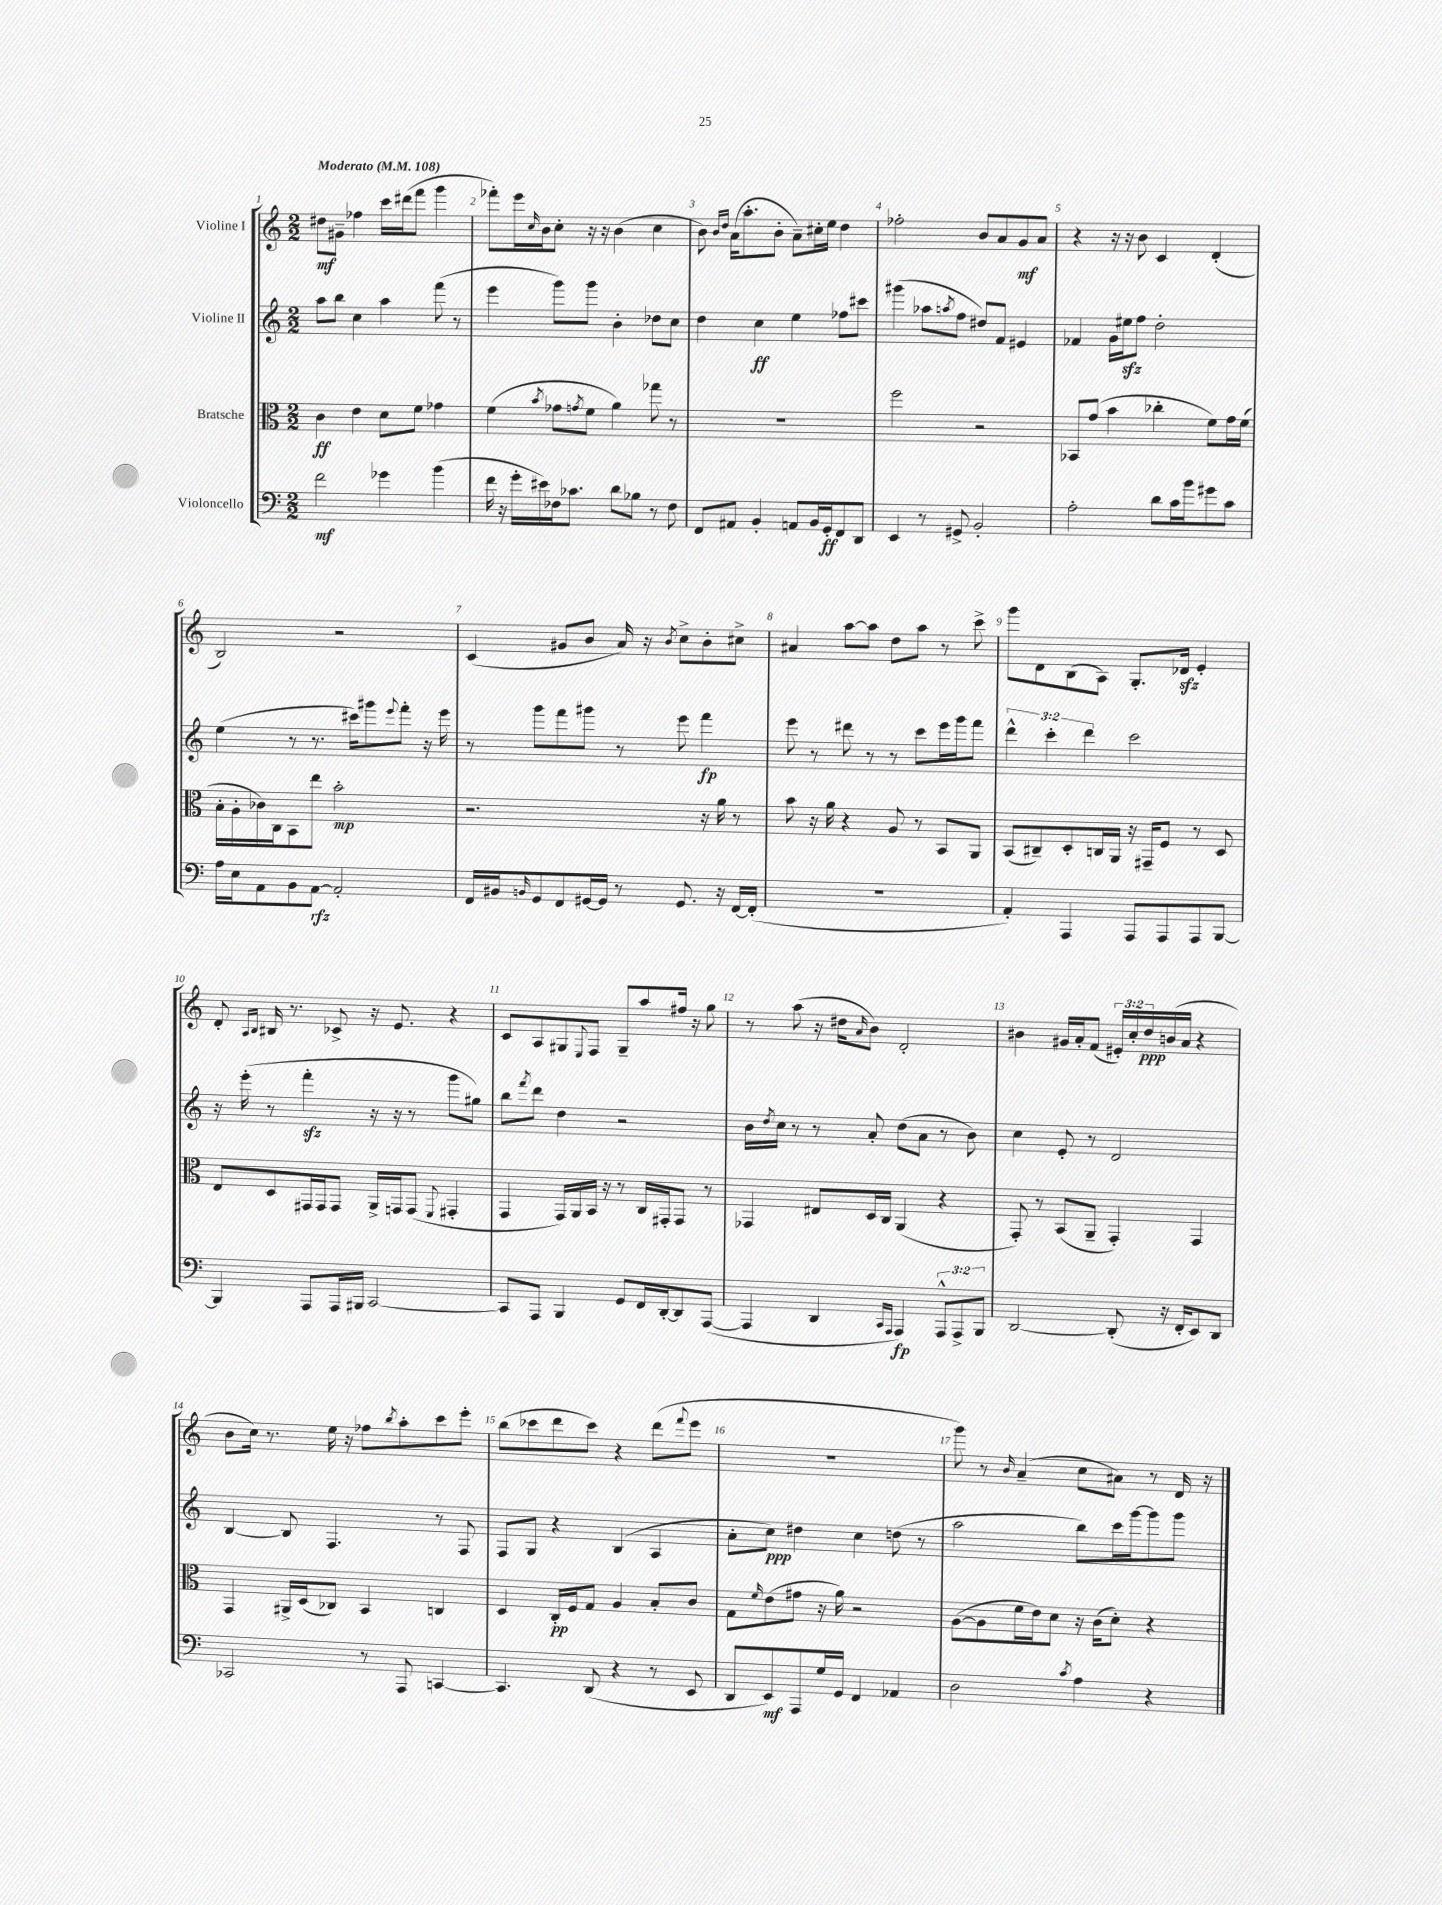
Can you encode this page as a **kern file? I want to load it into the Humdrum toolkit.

**kern	**kern	**kern	**kern
*staff4	*staff3	*staff2	*staff1
*clefF4	*clefC3	*clefG2	*clefG2
*k[]	*k[]	*k[]	*k[]
*M2/2	*M2/2	*M2/2	*M2/2
*MM108	*MM108	*MM108	*MM108
2f	4c	8aa	8dd#
.	.	8bb	8g#~
.	4e	4cc	4ff-
4g-	8d	4aa	16ccc
.	.	.	(16ddd#
.	8f	.	8fff
(4b	4g-	(8fff	4ggg
.	.	8r	.
=	=	=	=
16f	(4f	4eee	8fff-')
16r	.	.	.
16g'	.	.	16eee
.	.	.	16qqcc
16e#)	.	.	16b
.	8qb	.	.
16F-	8g-	8ggg)	8cc'
8.c-	.	.	.
.	8qg	.	.
.	8f	8ggg	16r
.	.	.	16r
8d	4a)	4b'	(4b
8B-	.	.	.
8r	8gg-	8dd-	4cc
8F-	8r	8cc	.
=	=	=	=
8FF	1r	4dd	8b)
.	.	.	16qqb
.	.	.	16qqdd
8AA#	.	.	(16a
.	.	.	8.aa'
4BB'	.	4cc	.
.	.	.	8b'
8AA	.	4ee	8a~)
16BB	.	.	16cc#'
16GG'	.	.	16ee
8FF	.	8ff-	4dd
8DD	.	8ccc#	.
=	=	=	=
4EE	2ff	(4ggg#	2ff-'
8r	.	8aa-	.
.	.	8qaa	.
8GG#^	.	8ff	.
2BB'	2r	8dd#)	8b
.	.	8f	8a
.	.	4e#	8g
.	.	.	8a
=	=	=	=
2A'	8BB-	4f-	4r
.	(8g	.	.
.	4b	16g	16r
.	.	16ee#	16r
.	.	8ff	8b
8d	4cc-'	2dd'	4c
16c	.	.	.
16b	.	.	.
8g#	8f)	.	(4d'
8c	16g	.	.
.	(16f	.	.
=	=	=	=
16A	16B'	(4ee	2B)
16E	16A'	.	.
8AA	16c-)	.	.
.	16C	.	.
8BB	8BB	8r	.
[8AA	8ee	8.r	.
2AA']	2b'	.	2r
.	.	16ccc#)	.
.	.	8ggg#	.
.	.	8qqeee	.
.	.	8fff'	.
.	.	16r	.
.	.	16eee	.
=	=	=	=
16FF	2.r	8r	(4c
16BB#	.	.	.
16qqBB	.	.	.
8GG	.	8ggg	.
8FF	.	8fff	8g#
[16GG#	.	8ggg#	8b
16GG#]	.	.	.
8r	.	8r	16a)
.	.	.	16r
.	.	.	8qb
8.GG#	.	8eee	8cc^
.	16r	4fff	8b'
16r	16a	.	.
[16FF	8r	.	8cc#^
(16FF']	.	.	.
=	=	=	=
1r	8b	8eee	4a#
.	16r	8r	.
.	16a	.	.
.	4r	8ddd#	[8aa
.	.	8r	8aa]
.	8A	8r	8dd
.	8r	8ccc	8aa
.	8BB	16eee	8r
.	.	16ggg	.
.	8AA	8fff	8ccc^
=	=	=	=
4AA')	(8BB	6ddd^^	8ggg
.	8C#~)	.	8d
.	.	6ccc'	.
4AAA	8D'	.	(8B
.	.	6ddd	.
.	16C	.	8A)
.	16AA	.	.
8AAA	16r	2ccc	8.G'
.	16GG#~	.	.
8AAA	8F	.	.
.	.	.	16d-
8AAA	8r	.	4e'
[8BBB	8D	.	.
=	=	=	=
4BBB]	8E	16r	8d'
.	.	(16eee'	.
.	.	.	16qqA
.	.	.	16qqB
.	8D	8r	16B#
.	.	.	8.r
8AAA	16GG#	4fff'	.
.	16GG#	.	.
16AAA	8GG#	.	8c-^
16BBB#	.	.	.
[2CC	16AA^	16r	16r
.	16GG	16r	8.e
.	(8GG	8r	.
.	8qqFF	.	.
.	4GG#'	8ggg	4r
.	.	8gg#)	.
=	=	=	=
8CC]	4GG	8bb	8c
.	.	8qfff	.
8AAA	.	8ddd	8A
4BBB	16GG)	4dd	8G#
.	16AA	.	.
.	.	.	8qqE
.	16BB	.	8F
.	16r	.	.
8GG	8r	2r	8G#~
16FF	16C	.	8aa
[16DD'	16GG#'	.	.
8DD]	8GG#	.	16ff#
.	.	.	16r
([8AAA	8r	.	8gg
=	=	=	=
4AAA]	4GG-	16b	8r
.	.	8qdd	.
.	.	16cc	.
.	.	8r	(8aa
4DD	8E#	8r	16r
.	.	.	16dd#
.	.	.	16qqa
.	16D	8a'	8b)
.	16C	.	.
16qqCC	.	.	.
16qqAAA	.	.	.
4AAA)	(4AA	(8dd	2d'
.	.	8a	.
12AAA^^	4r	8r	.
12AAA^	.	.	.
.	.	8b)	.
12BBB	.	.	.
=	=	=	=
[2DD	8GG')	4cc	4b#
.	8r	.	.
.	(8BB	8e'	16g#
.	.	.	16a'
.	8AA~	8r	(8f
(8DD']	4GG')	2d	24e#')
.	.	.	24cc'
.	.	.	24dd
16r	.	.	(16b
16FF'	.	.	16a
8EE)	4GG	.	4r
8DD	.	.	.
=	=	=	=
2CC-	4GG	[4B	8b
.	.	.	16cc)
.	.	.	8.r
.	16AA#^	8B]	.
.	(16D	.	.
.	8C-)	4.F	16ee
.	.	.	16r
8r	4BB	.	8ff-
.	.	.	8qbb
8AAA	.	.	8aa'
[4CC	4C	8r	8ccc
.	.	8F	8eee'
=	=	=	=
4.CC]	4D	8F	(8bb
.	.	8G	8ccc-
.	16C'	4r	8ddd
.	16F	.	.
(8DD	8G	.	8ccc-)
4r	4A	(4B	4r
8r	8B'	4A	(8ddd
.	.	.	8qqfff
8EE	8c	.	8eee
=	=	=	=
8DD	8G	8a'	1r
.	16qqf	.	.
8EE)	(8e	8cc)	.
8AAA	8g#	4dd#	.
16G	16r	.	.
16GG	16a)	.	.
4FF	2r	4cc	.
4AA-	.	(8dd	.
.	.	8r	.
=	=	=	=
2D	([8A	2aa	8ggg)
.	8A]	.	8r
.	.	.	16qqb
.	16f	.	(4a~
.	16e)	.	.
.	8d	.	.
8qc	.	.	.
4A	16r	8bb)	8cc
.	(16c	.	.
.	8d')	16ccc	8a#)
.	.	[16ggg	.
4r	4r	8ggg]	8r
.	.	8ggg	16d
.	.	.	16r
==	==	==	==
*-	*-	*-	*-
